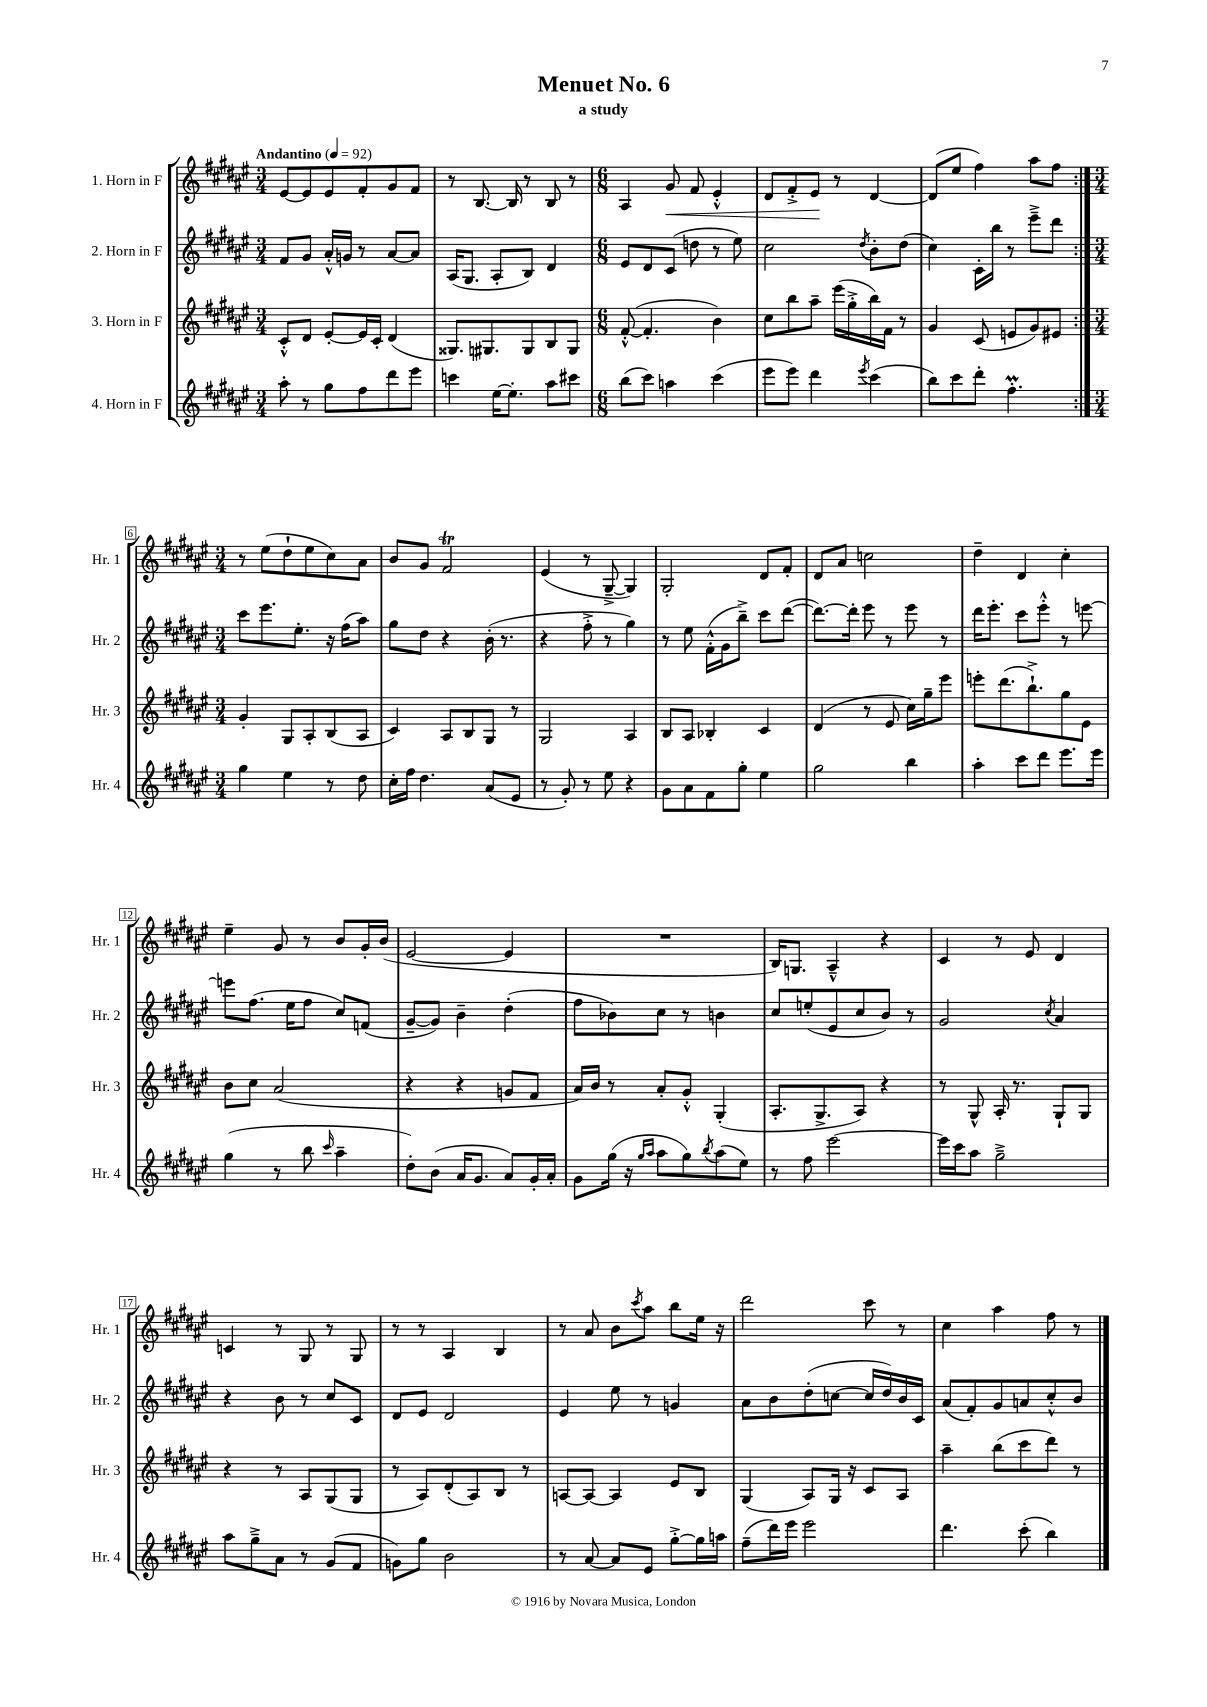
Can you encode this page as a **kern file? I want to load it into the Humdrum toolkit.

**kern	**kern	**kern	**kern
*staff4	*staff3	*staff2	*staff1
*clefG2	*clefG2	*clefG2	*clefG2
*k[f#c#g#d#a#e#]	*k[f#c#g#d#a#e#]	*k[f#c#g#d#a#e#]	*k[f#c#g#d#a#e#]
*M3/4	*M3/4	*M3/4	*M3/4
*MM92	*MM92	*MM92	*MM92
8aa#'	8c#'^^	8f#	[8e#
8r	8d#	8g#	8e#]
8gg#	[8e#'	16a#'^^	8e#
.	.	16g	.
8ff#	16e#]	8r	8f#'
.	16c#'	.	.
8ddd#	(4d#	[8a#	8g#
8eee#	.	8a#]	8f#
=	=	=	=
4ccc	8.G##)	(16A#	8r
.	.	8.G#	.
.	.	.	[8.B
.	8.G#	.	.
[16ee#	.	8A#'	.
8.ee#']	.	.	16B]
.	8G#	8B)	8r
8aa#	8B	4d#	8B
8ccc#	8G#	.	8r
=	=	=	=
*M6/8	*M6/8	*M6/8	*M6/8
(8bb	([8f#'^^	8e#	4A#
8ccc#)	4.f#']	8d#	.
4aa	.	(8c#	8g#
.	.	8dd	8f#
(4ccc#	4b)	8r	4e#'^^
.	.	8ee#)	.
=	=	=	=
8eee#	8cc#	2cc#	8d#
8eee#)	8bb	.	8f#'^
4ddd#	8aa#~	.	8e#
.	(16eee#	.	8r
.	16gg#'^	.	.
8qeee#	.	8qdd#	.
(4ccc#	16bb)	8b'	[4d#
.	16f#	.	.
.	8r	(8dd#	.
=	=	=	=
8bb)	4g#	4cc#)	(8d#]
8ccc#	.	.	8ee#
8ddd#'	(8c#	16c#'	4ff#)
.	.	16bb	.
4.ff#'	8e	8r	.
.	8g#)	8eee#~^	8aa#
.	8e#	8ddd#	8ff#
=:|!	=:|!	=:|!	=:|!
*M3/4	*M3/4	*M3/4	*M3/4
4gg#	4g#'	8ccc#	8r
.	.	8.eee#	(8ee#
4ee#	8G#	.	8dd#`
.	.	8.ee#'	.
.	8A#'	.	8ee#
8r	(8B	16r	8cc#)
.	.	(16ff#	.
8dd#	8A#	8aa#)	8a#
=	=	=	=
16cc#'	4c#)	8gg#	8b
16ff#	.	.	.
4.dd#	.	8dd#	8g#
.	8A#	4r	2f#
.	8B	.	.
(8a#	8G#	(16b'	.
.	.	8.r	.
8e#	8r	.	.
=	=	=	=
8r	2G#	4r	(4e#
8g#')	.	.	.
8r	.	8ff#'^	8r
8ee#	.	8r	[8G#~^
4r	4A#	4gg#)	4G#])
=	=	=	=
8g#	8B	8r	2G#'
8a#	8A#	8ee#	.
8f#	4B-'	(16f#'^^	.
.	.	16g#	.
8gg#'	.	8bb~^)	.
4ee#	4c#	8ccc#	8d#
.	.	([8ddd#	8f#'
=	=	=	=
2gg#	(4d#	8.ddd#_)	8d#
.	.	.	8a#
.	.	16ddd#']	.
.	8r	8eee#	2cc
.	8e#	8r	.
4bb	16cc#)	8eee#	.
.	16gg#~	.	.
.	8eee#	8r	.
=	=	=	=
4aa#'	8eee'	16ddd#	4dd#~
.	.	8.eee#'	.
.	(8.ddd#	.	.
8ccc#	.	8ccc#	4d#
.	8.bb`^)	.	.
8ddd#	.	8eee#'^^	.
8.eee#	8gg#	8r	4cc#'
.	8e#	[8eee	.
16eee#	.	.	.
=	=	=	=
(4gg#	8b	8eee]	4ee#~
.	8cc#	(8.ff#	.
8r	(2a#	.	8g#
.	.	16ee#	.
8bb	.	8ff#	8r
16qqccc#	.	.	.
4aa#~	.	8cc#)	8b
.	.	(8f	16g#'
.	.	.	(16b
=	=	=	=
8dd#')	4r	[8g#~	[2e#
(8b	.	8g#])	.
16a#	4r	4b~	.
8.g#	.	.	.
8a#)	8g	(4dd#'	4e#]
16g#'	8f#	.	.
16a#'	.	.	.
=	=	=	=
8g#	16a#)	8ff#	2.r
.	16b	.	.
(16gg#	8r	8b-)	.
16r	.	.	.
16qqgg#	.	.	.
16qqaa#	.	.	.
8aa#	8a#'	8cc#	.
8gg#)	8g#'^^	8r	.
8qbb	.	.	.
(8aa#	(4G#'	4b	.
8ee#)	.	.	.
=	=	=	=
8r	8.A#'	8cc#	16B)
.	.	.	8.G
8ff#	.	(8ee'	.
.	8.G#^	.	.
[2eee#	.	8e#	4A#~^^
.	8A#)	8cc#	.
.	4r	8b)	4r
.	.	8r	.
=	=	=	=
16eee#]	8r	2g#	4c#
16ccc#	.	.	.
8aa#	8G#^^	.	.
2gg#~^	16A#'	.	8r
.	8.r	.	.
.	.	.	8e#
.	.	8qcc#	.
.	8G#`	4a#	4d#
.	8G#	.	.
=	=	=	=
8aa#	4r	4r	4c
8gg#~^	.	.	.
8a#	8r	8b	8r
8r	8A#	8r	8G#
(8g#	(8G#	8cc#	8r
8f#	8G#	8c#	8G#
=	=	=	=
8g)	8r	8d#	8r
8gg#	8A#)	8e#	8r
2b	(8d#'	2d#	4A#
.	8A#)	.	.
.	8B	.	4B
.	8r	.	.
=	=	=	=
8r	[8A	4e#	8r
[8a#	8A_	.	8a#
8a#]	4A]	8ee#	8b
.	.	.	8qccc#
8e#	.	8r	8aa#
[8gg#'^	8e#	4g	8bb
16gg#]	8B	.	16ee#
16aa	.	.	16r
=	=	=	=
(8ff#~	(4G#	8a#	2ddd#
16ddd#)	.	8b	.
16eee#	.	.	.
2eee#	8A#)	(8dd#'	.
.	16G#	[8cc	.
.	16r	.	.
.	8c#	16cc]	8ccc#
.	.	16dd#)	.
.	8A#	16b	8r
.	.	16c#	.
=	=	=	=
4.ddd#	4aa#~	(8a#	4cc#
.	.	8f#')	.
.	(8bb	8g#	4aa#
(8ccc#'	8ccc#	8a	.
4bb)	8ddd#)	8cc#'^^	8ff#
.	8r	8b	8r
==	==	==	==
*-	*-	*-	*-
